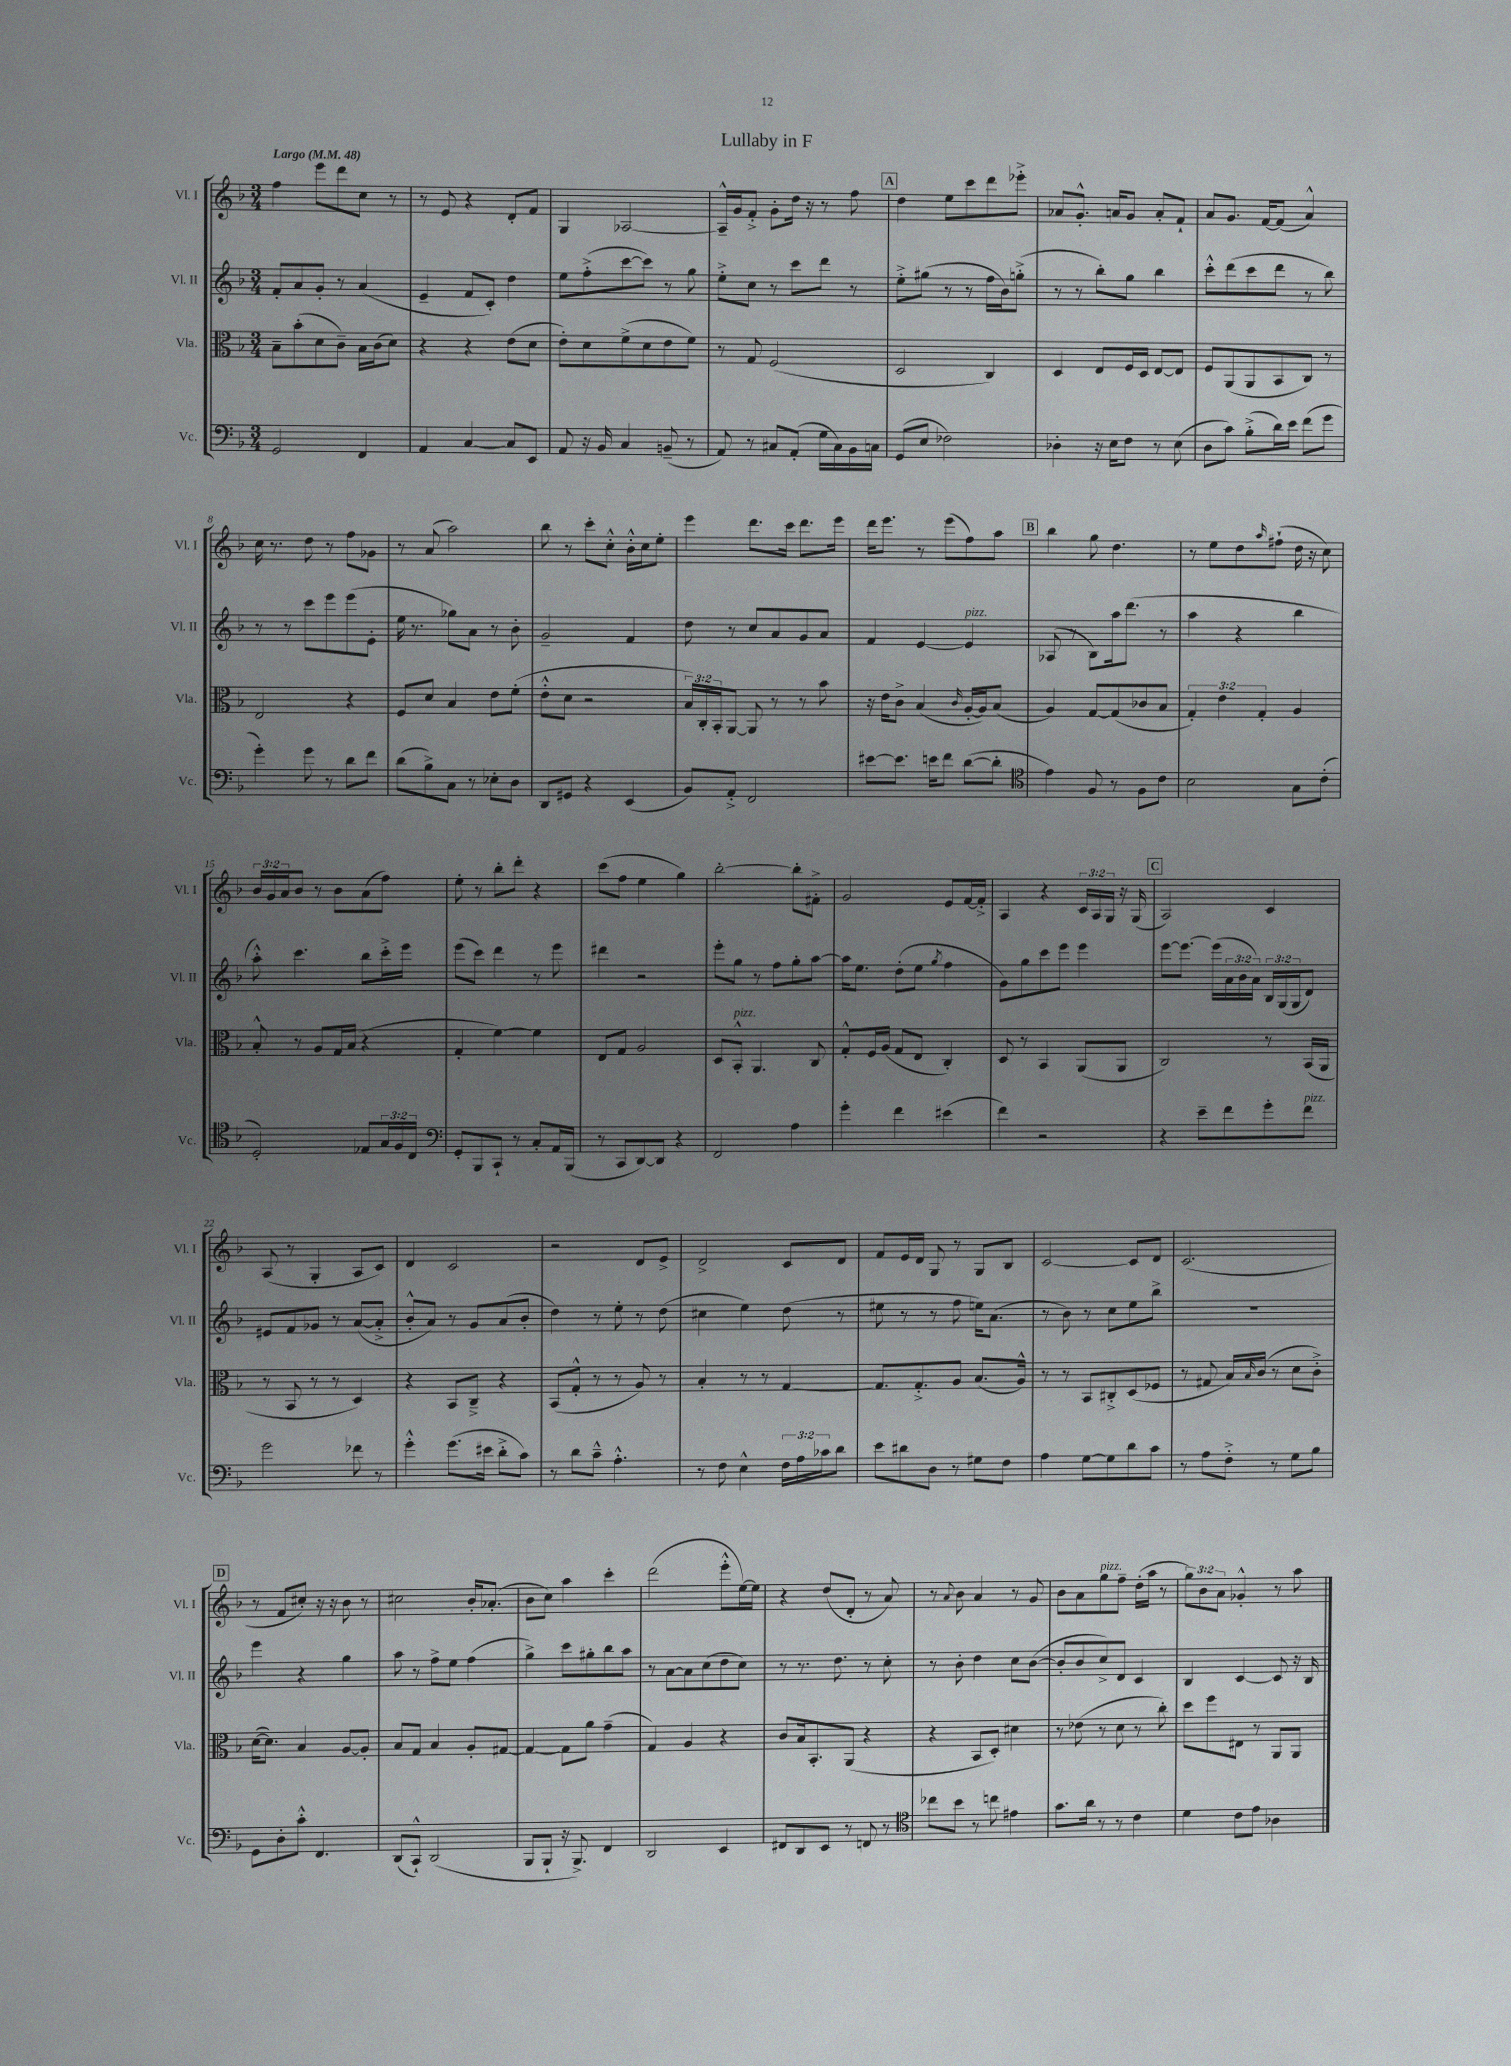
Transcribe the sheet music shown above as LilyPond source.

\header { title = "Lullaby in F" }
<<
\new StaffGroup <<
\new Staff = "s0" \with { instrumentName = "Vl. I" shortInstrumentName = "Vl. I" } {
    \clef treble \key f \major \numericTimeSignature \time 3/4 \override Staff.TupletNumber.text = #tuplet-number::calc-fraction-text \tempo "Largo" 4 = 48
    f''4 e'''8 d'''8 c''8 r8 |
    r8 e'8 r4 d'8-. f'8 |
    g4 aes2~ |
    aes16---^ g'16 f'8-.-> g'8-. d''16 r16 r8 f''8 |
    \mark \markup { \box "A" } d''4 e''8 c'''8 d'''8 ees'''8-.-> |
    aes'8 g'8.-.-^ a'16 g'8 a'8-. f'8-! |
    a'8 g'8. f'16~ f'8( a'4-^) |
    c''16 r8. d''8 r8 f''8 ges'8 |
    r8 a'8( a''2) |
    bes''8 r8 c'''8-. c''8-.-^ bes'16-.-^ c''16 e''8-. |
    e'''4 d'''8. c'''16 d'''8. e'''16 |
    d'''16 e'''8. r8 e'''8( f''8) a''8 |
    \mark \markup { \box "B" } bes''4 g''8 d''4. |
    r8 e''8 d''8 \grace { a''16 } fis''8-!( d''16 r16 c''8) |
    \tuplet 3/2 { bes'16 g'16 a'16 } bes'8 r8 bes'8 a'8( f''8) |
    e''8-. r8 bes''8-. d'''8-. r4 |
    c'''8( f''8 e''4 g''4) |
    bes''2~-. bes''8-. fis'8-.-> |
    g'2 e'8 f'16~ f'16-.-> |
    a4 r4 \tuplet 3/2 { c'16 a16 g16 } r16 g16( |
    \mark \markup { \box "C" } a2) c'4 |
    a8( r8 g4-. a8 c'8) |
    d'4 c'2 |
    r2 d'8 e'8-> |
    d'2-> c'8 d'8 |
    f'8 e'16 d'16 g8 r8 g8 bes8 |
    c'2~ c'8 d'8 |
    c'2.( |
    \mark \markup { \box "D" } r8 f'8 cis''8-.) r16 r16 bes'8 r8 |
    cis''2 bes'16-. aes'8.-.( |
    bes'8 c''8) a''4 c'''4-. |
    d'''2( e'''8-.-^ e''16~) e''16 |
    r4 d''8( d'8-. r8 a'8) |
    r8 \appoggiatura { a'8 } bes'8 a'4 r8 g'8 |
    bes'8 a'8 g''8^\markup { \italic "pizz." } f''8-- d''16-.( a''16 r8 |
    \tuplet 3/2 { g''8) bes'8 a'8 } ges'4-.-^ r8 a''8 \bar "|." |
}
\new Staff = "s1" \with { instrumentName = "Vl. II" shortInstrumentName = "Vl. II" } {
    \clef treble \key f \major \numericTimeSignature \time 3/4 \override Staff.TupletNumber.text = #tuplet-number::calc-fraction-text
    f'8-. a'8 g'8-. r8 a'4( |
    e'4-- f'8 c'8-.) d''4 |
    e''8 f''8-.->( c'''8~ c'''8) r8 g''8 |
    e''8-.-> c''8 r8 c'''8 d'''8 r8 |
    \mark \markup { \box "A" } e''8-.-> gis''8( r8 r8 f''16 bes'16) g''8-.->( |
    r8 r8 bes''8-.) g''8 bes''4 |
    c'''8-.-^ d'''8( c'''8 d'''8 r8 bes''8) |
    r8 r8 c'''8 e'''8 e'''8( e'8-. |
    e''16 r8. ges''8) a'8 r8 bes'8-. |
    g'2-- f'4 |
    d''8 r8 c''8 a'8 g'8 a'8 |
    f'4 e'4~ e'4^\markup { \italic "pizz." } |
    \mark \markup { \box "B" } aes8( r8 bes8) a''16 d'''8.( r8 |
    a''4 r4 bes''4 |
    a''8-.-^) c'''4. bes''8 c'''16-.-> e'''16 |
    e'''8( c'''8) d'''4 r8 e'''8 |
    dis'''4 r2 |
    e'''8-. g''8 r8 f''8 g''8-. a''8~ |
    a''16 e''8. d''8-.( e''8 \acciaccatura { g''8 } f''4 |
    g'8) g''8 c'''8 e'''8 e'''4 |
    \mark \markup { \box "C" } e'''8~ e'''8.~ e'''16( \tuplet 3/2 { a'16 bes'16 a'16) } \tuplet 3/2 { bes16 g16( g16 } d'8) |
    eis'8 f'8 ges'8 r8 a'8~( a'8-.-> |
    bes'8-.-^ a'8) r8 g'8 a'8( bes'8-. |
    d''4) r8 e''8-. r8 d''8( |
    cis''4 e''4) d''8( r8 |
    eis''8 r8 r8 f''8 e''16) a'8.( |
    r8 bes'8) r8 c''8 e''8 bes''8-> |
    R2. |
    \mark \markup { \box "D" } e'''4 r4 g''4 |
    a''8 r8 f''8-> e''8 f''4( |
    g''4->) c'''8 gis''8-. bes''8 a''8 |
    r8 a'8~ a'8 c''8( d''8 c''8) |
    r8 r8. d''8. r8 c''8-. |
    r8 bes'8-. d''4 c''8 bes'8~( |
    bes'8-. bes'8 c''8->) d'8 c'4 |
    bes4 c'4~ c'8 r16 bes16 \bar "|." |
}
\new Staff = "s2" \with { instrumentName = "Vla." shortInstrumentName = "Vla." } {
    \clef alto \key f \major \numericTimeSignature \time 3/4 \override Staff.TupletNumber.text = #tuplet-number::calc-fraction-text
    bes8-- bes'8-.( d'8 c'8--) bes16 c'16( d'8) |
    r4 r4 e'8( d'8 |
    e'8-.) d'8 f'8->( d'8 e'8 f'8) |
    r8 g8 f2( |
    \mark \markup { \box "A" } d2 c4) |
    d4 e8 f16 d16 e8~ e8 |
    f8 a,8( a,8 bes,8 c8) r8 |
    e2 r4 |
    f8 d'8 bes4 e'8 f'8-.( |
    e'8-.-^ d'8 r2 |
    \tuplet 3/2 { bes16) c16-. bes,16-. } a,8~ a,8 r8 r8 bes'8 |
    r16 e'16 c'8-> bes4( \grace { c'16 } a16~-. a16) bes8( |
    \mark \markup { \box "B" } a4) g8~ g8( ces'8 bes8 |
    \tuplet 3/2 { g4-.) e'4 g4-. } a4 |
    bes8-.-^ r8 a8 g16 bes16( r4 |
    g4-. f'4~) f'4 |
    e8 g8 a2 |
    d8 bes,8-.-^^\markup { \italic "pizz." } a,4. c8 |
    g8-.-^ f16 a16( g8 e8 c4-.) |
    d8 r8 bes,4 a,8( a,8 |
    \mark \markup { \box "C" } c2) r8 bes,16( a,16 |
    r8 bes,8 r8 r8 d4) |
    r4 bes,8 c8---> r4 |
    bes,8( g8-.-^ r8 r8 a8) r8 |
    bes4-. r8 r8 g4~ |
    g8. g8.-.-> a8 bes8.( a16-^) |
    r8 r8 bes,8 cis8-.-> d8( fes8 |
    r8 gis8 bes16) \grace { bes16 } c'16( r8 d'8 c'8-.->) |
    \mark \markup { \box "D" } d'16~( d'8.) bes4 a8~ a8-. |
    bes8 g8 bes4 a8-. gis8~ |
    gis4~ gis8 a'8 g'4--( |
    g4) a4 r4 |
    c'8 bes16 bes,8.-. a,8( r4 |
    r4 bes,8 d8-.) dis'4 |
    r8 ees'8( r8 d'8 r8 c''8-.) |
    d''8 f''8 eis8 r8 a,8 a,8 \bar "|." |
}
\new Staff = "s3" \with { instrumentName = "Vc." shortInstrumentName = "Vc." } {
    \clef bass \key f \major \numericTimeSignature \time 3/4 \override Staff.TupletNumber.text = #tuplet-number::calc-fraction-text
    g,2 f,4 |
    a,4 c4~ c8 e,8 |
    a,8 r16 bes,16 c4 b,8--( r8 |
    a,8) r8 cis8 a,8-.( g16 cis16) bes,16 c16 |
    \mark \markup { \box "A" } g,8( e8 fes2) |
    des4-. r16 e16 f8 r8 e8( |
    d8 c'8) bes8-.->( d'16) e'16 f'8( g'8 |
    g'4-.) g'8 r8 d'8 f'8 |
    d'8( bes8->) c8 r8 ees8-. d8 |
    d,8 gis,8 r4 e,4( |
    bes,8) a,8-.-> f,2 |
    eis'8~ eis'8. e'16 f'8 d'8~( d'8-. |
    \mark \markup { \box "B" } \clef tenor e'4) f8 r8 f8 c'8 |
    bes2 g8 c'8-.( |
    d2-.) ees8 \tuplet 3/2 { g16 f16 c16 } |
    \clef bass g,8-. bes,,8 c,8-! r8 c8-. a,16 bes,,16( |
    r8 c,8 d,8~) d,8 r4 |
    f,2 a4 |
    g'4-. f'4 eis'4( |
    f'4) r2 |
    \mark \markup { \box "C" } r4 e'8-- f'8 g'8-. f'8^\markup { \italic "pizz." } |
    g'2 fes'8 r8 |
    g'4-.-^ g'8.( eis'16 d'8-.-> c'8) |
    r8 d'8 c'8---^ a4.-.-^ |
    r8 f8 e4-^ \tuplet 3/2 { f16 a16 ces'16 } d'8 |
    e'8 dis'8 d8 r8 gis8 f8 |
    a4 g8~ g8 d'8 c'8 |
    r8 a8 f8-.-> r8 g8 bes8 |
    \mark \markup { \box "D" } g,8 d8-. c'8-.-^ f,4. |
    d,8( c,8-!-^) d,2( |
    bes,,8 bes,,8-! r16 bes,,8.->) f,4 |
    d,2 e,4 |
    fis,8 d,8 e,8 r8 f,8 r8 |
    \clef tenor ces''8 bes'8 r8 c''8 eis'4 |
    g'8. a'16 r8 r8 c'4 |
    d'4 c'8 e'8 aes4 \bar "|." |
}
>>
>>
